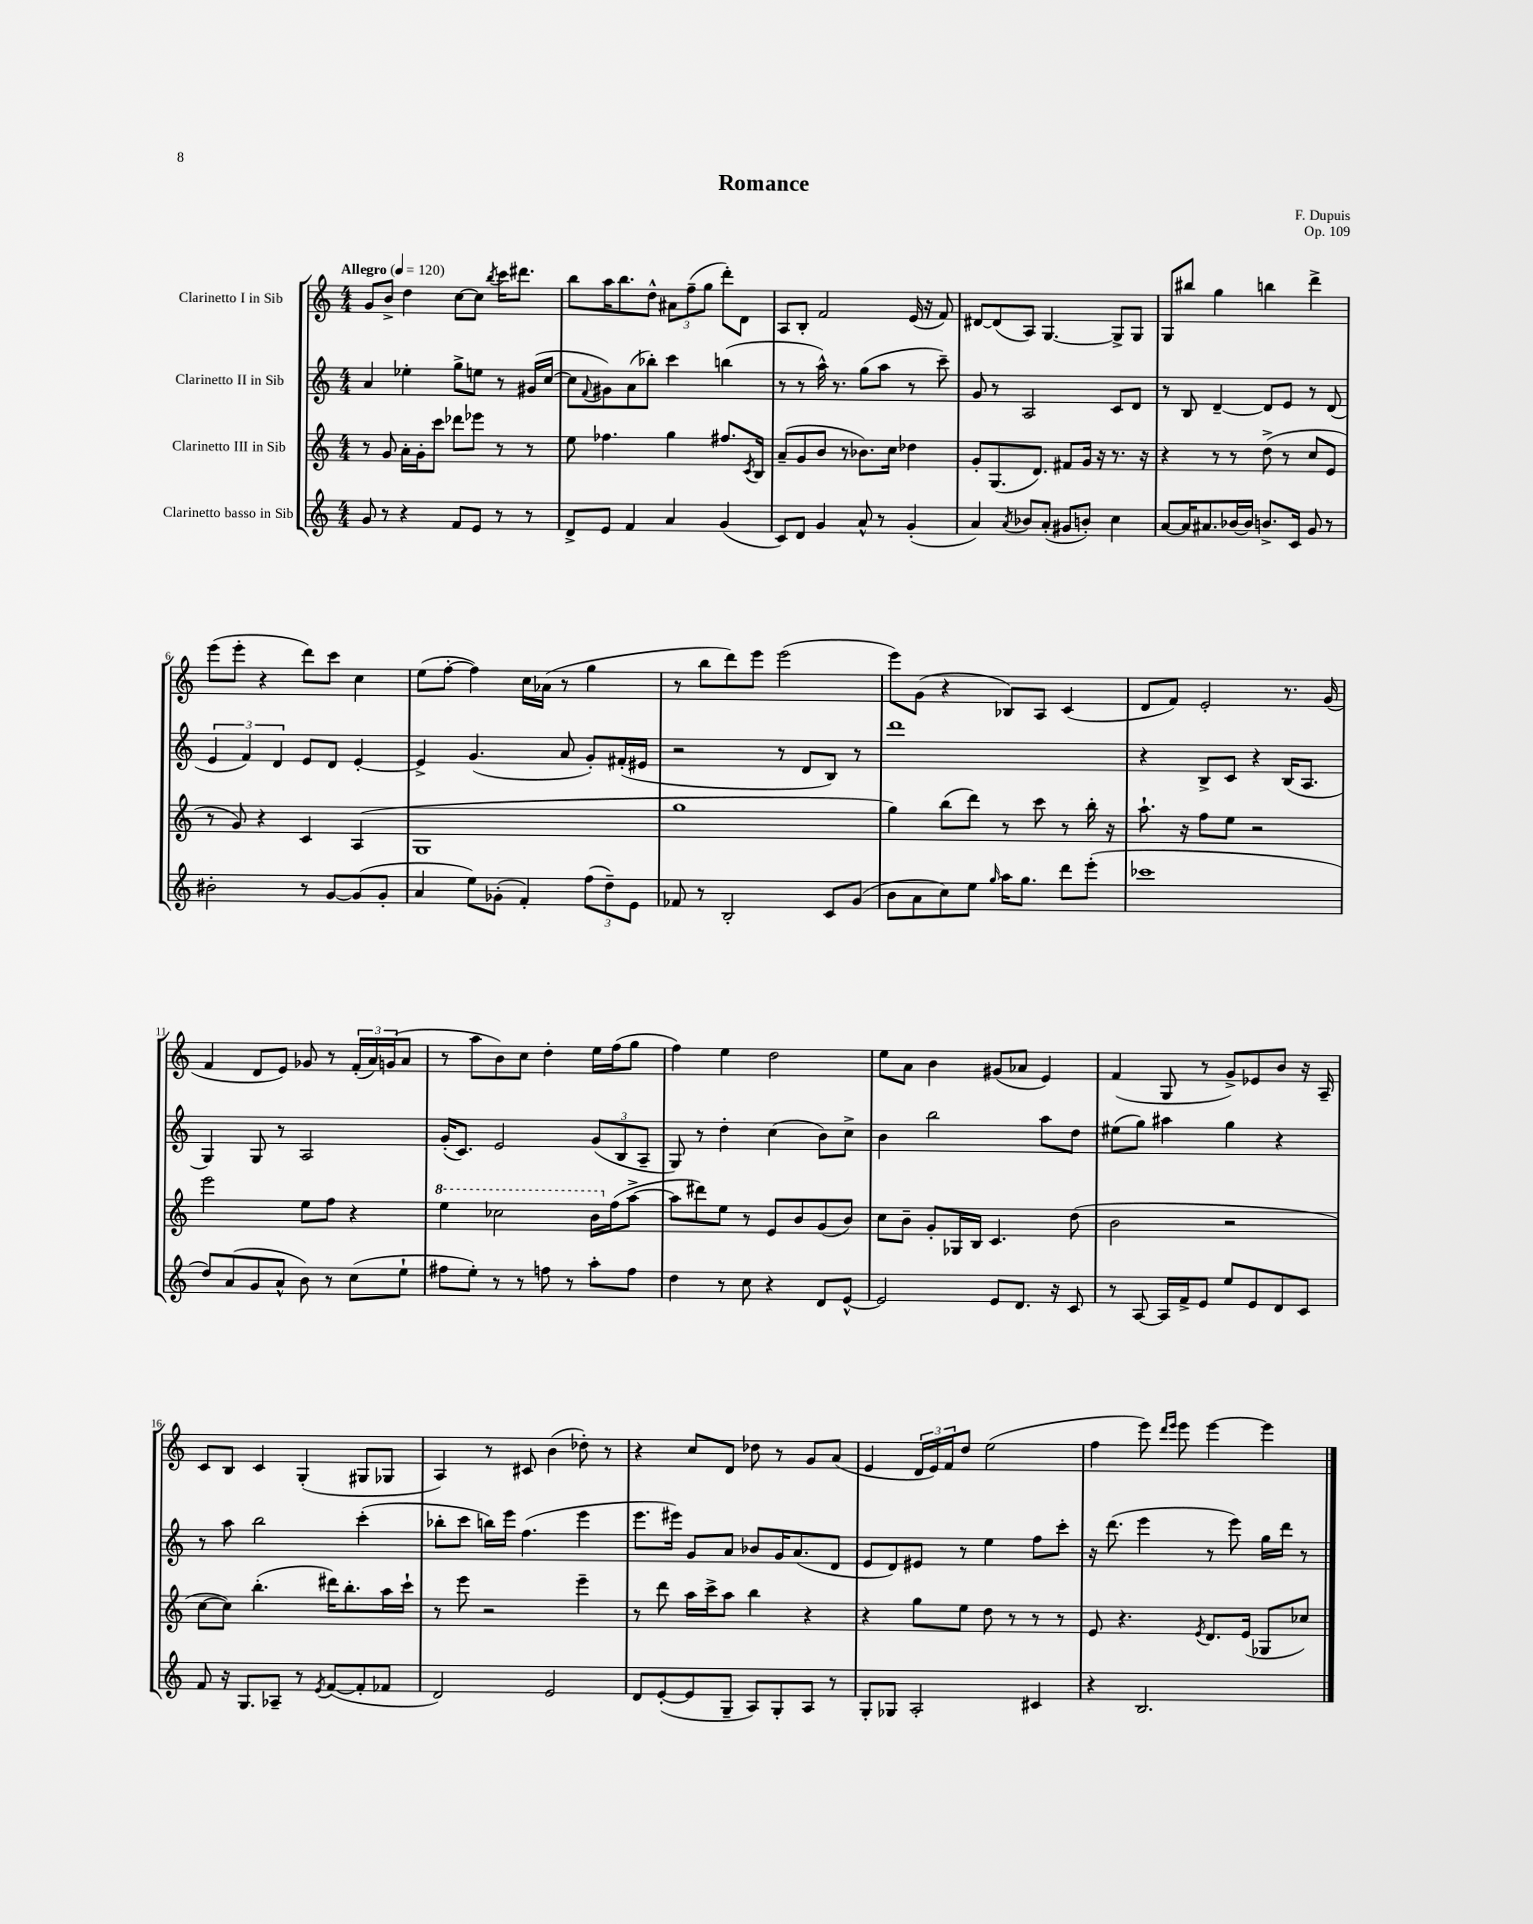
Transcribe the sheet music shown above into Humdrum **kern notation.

**kern	**kern	**kern	**kern
*staff4	*staff3	*staff2	*staff1
*clefG2	*clefG2	*clefG2	*clefG2
*k[]	*k[]	*k[]	*k[]
*M4/4	*M4/4	*M4/4	*M4/4
*MM120	*MM120	*MM120	*MM120
8g	8r	4a	8g
8r	8g	.	8b^
4r	16a'	4ee-'	4dd
.	16g'	.	.
.	8ccc	.	.
8f	8ddd-	8gg^	[8cc
8e	8eee-	8ee	8cc]
.	.	.	8qbb
8r	8r	8r	16ccc
.	.	.	8.ddd#
8r	8r	(16g#	.
.	.	[16cc	.
=	=	=	=
8d^	8ee	8cc]	8bb
.	.	8qqf	.
8e	4.ff-	8g#)	16aa
.	.	.	8.bb
4f	.	(8a	.
.	.	8bb-')	8dd^^
4a	4gg	4ccc	12a#
.	.	.	(12ff~
.	.	.	12gg
(4g	8.ff#	(4bb	8ddd')
.	.	.	8d
.	8qc	.	.
.	16B	.	.
=	=	=	=
8c)	(8a~	8r	8A
8d	8g	8r	8B'
4g	8b	16aa^^)	2f
.	.	8.r	.
.	8r	.	.
8a^^	8.b-)	(8gg	.
8r	.	8aa	.
.	16cc	.	.
(4g'	4dd-	8r	(16e
.	.	.	16r
.	.	8ccc~)	8f)
=	=	=	=
4a)	8g'	8g	[8d#
.	(8.G	8r	(8d#]
8qa	.	.	.
8b-	.	2A	8A)
.	8.d)	.	.
(8a'	.	.	[4.G
8g#	8f#	.	.
8b')	16g	.	.
.	16r	.	.
4cc	8.r	8c	8G^]
.	.	8d	8G
.	16r	.	.
=	=	=	=
[8a	4r	8r	8G
16a]	.	8B	8bb#
8.a#	.	.	.
.	8r	[4d~	4gg
[16b-	8r	.	.
16b-]	.	.	.
8.b^	(8dd^	8d]	4bb
.	8r	8e	.
16c	.	.	.
8g	8cc	8r	4ddd^
8r	8e	(8d	.
=	=	=	=
2b#'	8r	6e	(8eee
.	8g)	.	8eee'
.	.	6f)	.
.	4r	.	4r
.	.	6d	.
8r	4c	8e	8ddd)
[8g	.	8d	8ccc
(8g]	(4A	[4e'	4cc
8g'	.	.	.
=	=	=	=
4a	1G	4e^]	(8ee
.	.	.	[8ff'
8ee)	.	(4.g	4ff])
(8g-'	.	.	.
4f')	.	.	16cc
.	.	.	(16a-
.	.	8a	8r
(12ff	.	8g')	4gg
12dd~)	.	.	.
.	.	(16f#'	.
12e	.	.	.
.	.	16e#	.
=	=	=	=
8f-	1gg	2r	8r
8r	.	.	8bb
2B'	.	.	8ddd)
.	.	.	8eee
.	.	8r	(2eee
.	.	8d	.
8c	.	8B)	.
(8g	.	8r	.
=	=	=	=
8b	4gg)	1ddd	8eee)
8a	.	.	(8g
8cc)	(8bb	.	4r
8ee	8ddd)	.	.
16qqgg	.	.	.
16aa	8r	.	8B-)
8.gg	.	.	.
.	8ccc	.	8A
8ddd	8r	.	(4c
(8eee'	16bb'	.	.
.	16r	.	.
=	=	=	=
1ccc-	8.aa`	4r	8d
.	.	.	8f)
.	16r	.	.
.	8ff	8B^	2e'
.	8ee	8c	.
.	2r	4r	.
.	.	(16B	8.r
.	.	8.A	.
.	.	.	(16g
=	=	=	=
8dd)	2eee	4G)	4f
(8a	.	.	.
8g	.	8G	8d
8a^^	.	8r	8e)
8b)	8ee	2A	8g-
8r	8ff	.	8r
(8cc	4r	.	(24f'
.	.	.	24a)
.	.	.	(24g
8ee`	.	.	8a
=	=	=	=
8ff#	4eee	(16g'	8r
.	.	8.c)	.
8ee')	.	.	8aa
8r	2ccc-	2e	8b)
8r	.	.	8cc
8ff	.	.	4dd'
8r	.	.	.
8aa'	16bb	(12g	16ee
.	(16ff	.	(16ff
.	.	12B	.
8ff	[8aa^	.	8gg
.	.	12A~	.
=	=	=	=
4dd	8aa]	8G)	4ff)
.	8ddd#)	8r	.
8r	8ee	4dd'	4ee
8cc	8r	.	.
4r	8e	(4cc	2dd
.	8b	.	.
8d	(8g	8b)	.
[8e^^	8b)	8cc^	.
=	=	=	=
2e]	8cc	4b	8ee
.	8b~	.	8a
.	8g'	2bb	4b
.	16G-	.	.
.	16B	.	.
8e	4.c	.	(8g#
8.d	.	.	8a-
.	.	8aa	4e)
16r	.	.	.
8c	(8dd	8dd	.
=	=	=	=
8r	2b	(8ee#	(4f
[8A	.	8gg)	.
16A]	.	4aa#	8G
16f^	.	.	.
8e	.	.	8r
8ee	2r	4gg	8g^)
8e	.	.	8e-
8d	.	4r	8b
8c	.	.	16r
.	.	.	16A~
=	=	=	=
8f	[8cc	8r	8c
16r	8cc])	8aa	8B
8.G	.	.	.
.	(4.bb'	2bb	4c
8A-~	.	.	.
8r	.	.	(4G'
8qe	.	.	.
([8f	16ddd#)	.	.
.	8.bb'	.	.
8f']	.	(4ccc'	8G#
8f-	16aa	.	8G-
.	16ccc`	.	.
=	=	=	=
2d)	8r	8bb-'	4A)
.	8eee	8ccc	.
.	2r	16bb)	8r
.	.	16eee	.
.	.	(4.ff	8c#
2e	.	.	(4b
.	4eee~	4eee	8dd-')
.	.	.	8r
=	=	=	=
8d	8r	8.eee	4r
([8e'	8ddd	.	.
.	.	16eee#)	.
8e]	16aa	8g	8cc
.	16ccc^	.	.
8G~	8aa	8a	8d
8A)	4bb	8b-	8dd-
8G'	.	16g	8r
.	.	(8.a	.
8A	4r	.	8g
8r	.	8d	(8a
=	=	=	=
8G'	4r	8e	4e
8G-	.	8d)	.
2A'	8gg	8e#	24d
.	.	.	24e)
.	.	.	24f
.	8ee	8r	8dd
.	8dd	4ee	(2ee
.	8r	.	.
4c#	8r	8ff	.
.	8r	8ccc'	.
=	=	=	=
4r	8e	16r	4ff
.	.	(8.ddd	.
.	4.r	.	.
2.B	.	4eee	8eee)
.	.	.	16qqddd
.	.	.	16qqeee
.	.	.	8eee
.	8qe	.	.
.	8.d	8r	[4eee
.	.	8eee)	.
.	(16e	.	.
.	8G-	16gg	4eee]
.	.	16ddd	.
.	8cc-)	8r	.
==	==	==	==
*-	*-	*-	*-
